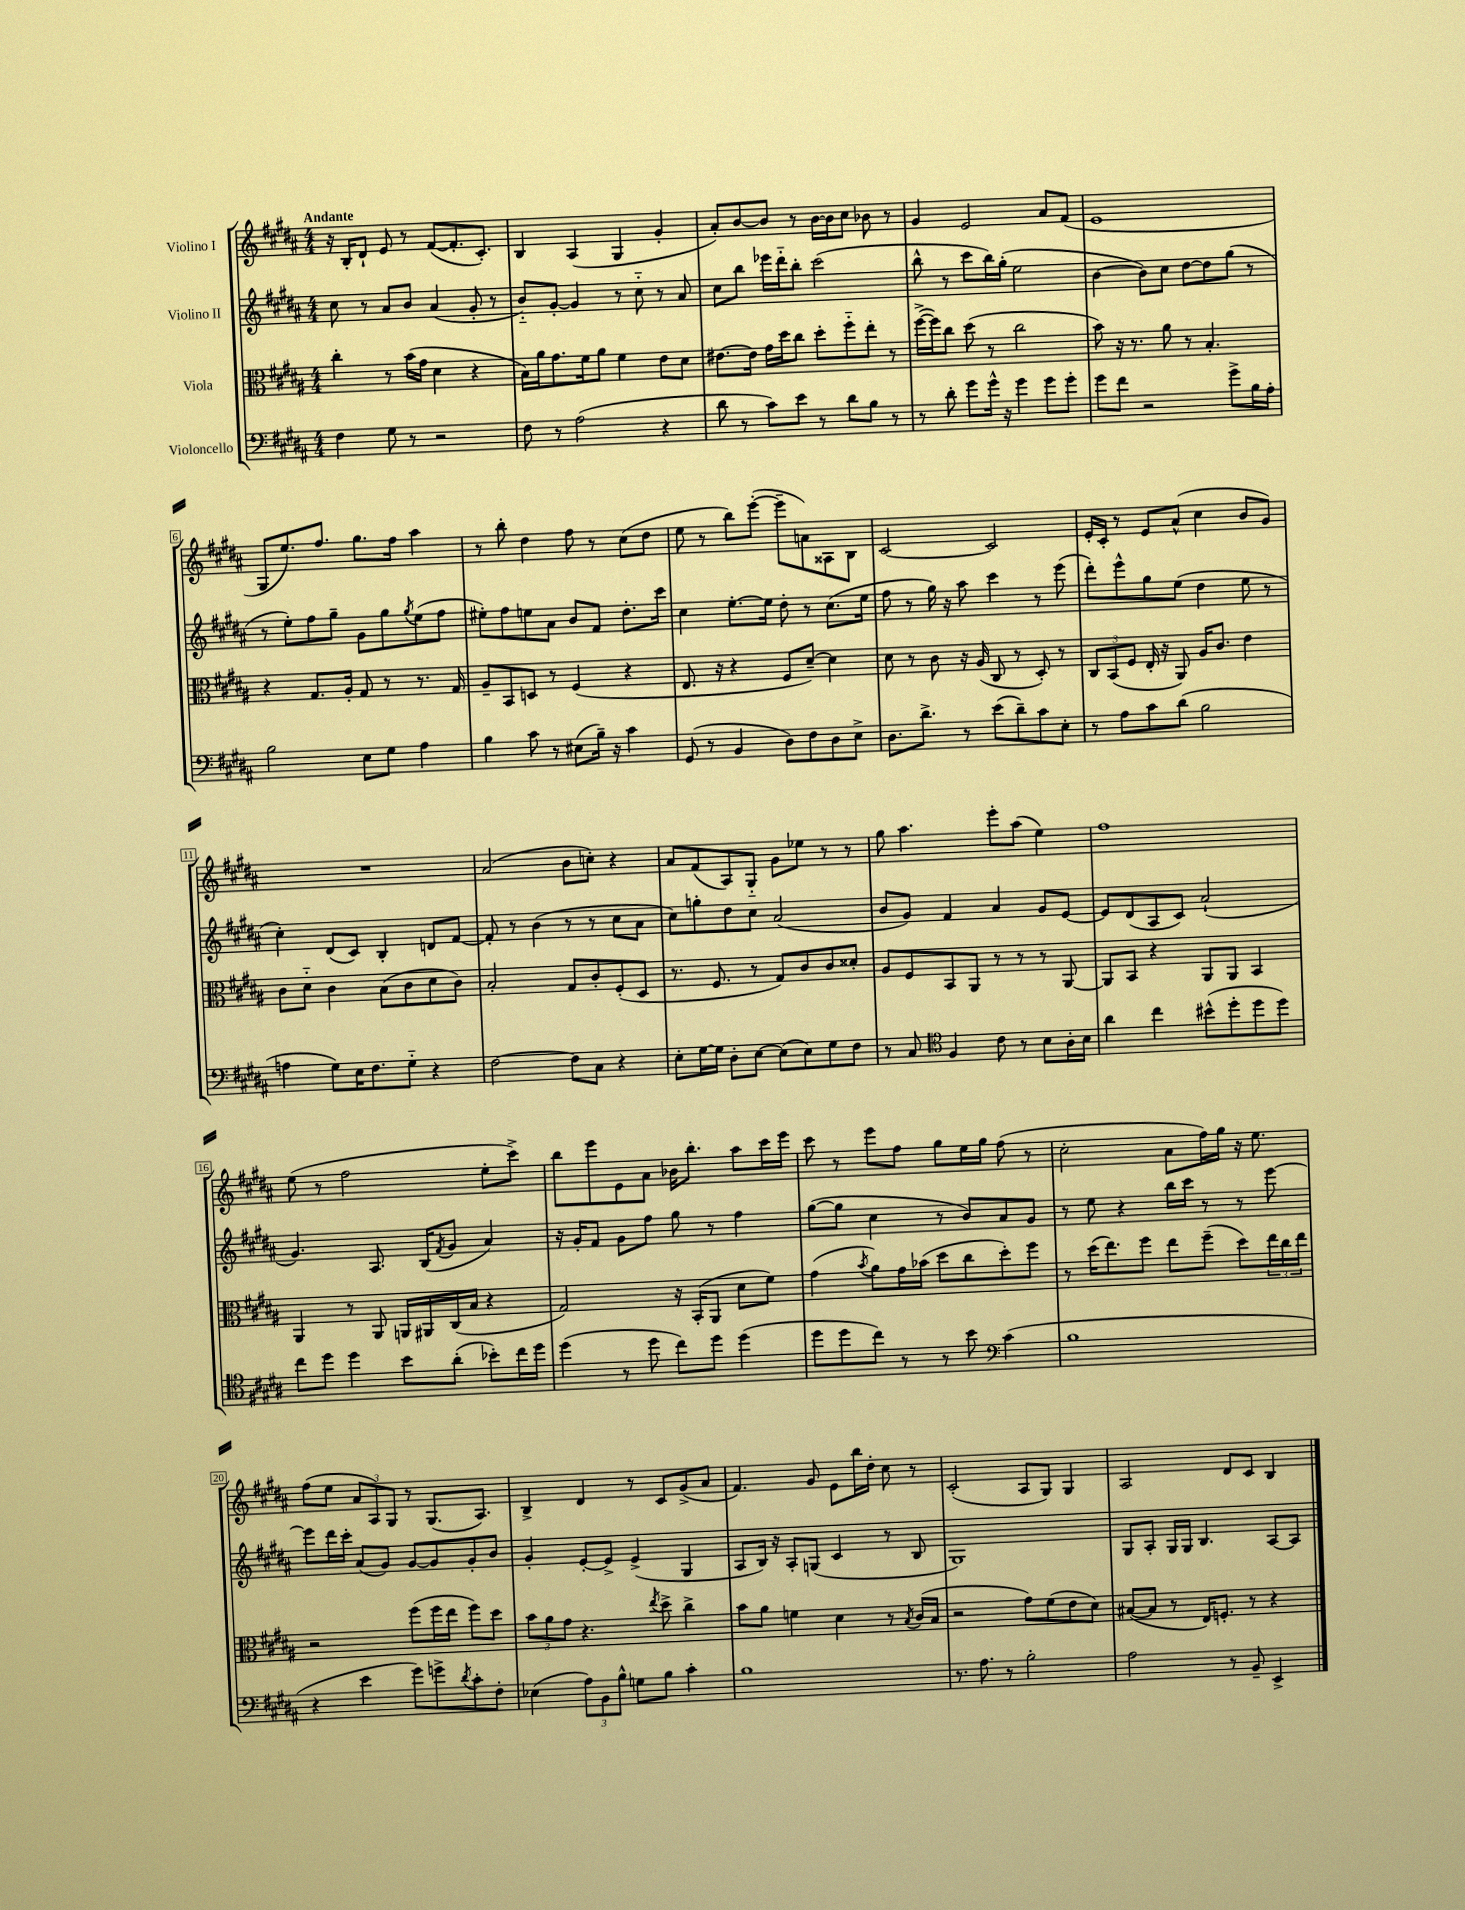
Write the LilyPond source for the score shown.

<<
\new StaffGroup <<
\new Staff = "s0" \with { instrumentName = "Violino I" } {
    \clef treble \key b \major \numericTimeSignature \time 4/4 \tempo "Andante"
    r16 b16-. dis'8-! e'8 r8 fis'8~( fis'8.-. cis'8.-.) |
    b4 ais4( gis4 gis'4-. |
    ais'8-.) b'8~ b'8 r8 b'16~ b'16 cis''8 bes'8 r8 |
    gis'4 e'2 ais'8 fis'8( |
    e'1 |
    gis8 e''8.) fis''8. gis''8. fis''16 ais''4 |
    r8 b''8-. dis''4 fis''8 r8 cis''8( dis''8 |
    e''8 r8 b''8) e'''8~-.( e'''8-- a'8) aisis8 b8 |
    cis'2~ cis'2 |
    e'16-. cis'16-. r8 e'8 ais'8-^( cis''4 b'8 gis'8) |
    R1 |
    ais'2( b'8 c''8-.) r4 |
    ais'8 fis'8( ais8) gis8-_ gis'8 ees''8 r8 r8 |
    gis''8 ais''4. e'''8-. ais''8( e''4) |
    fis''1 |
    e''8( r8 fis''2 e''8-. cis'''8->) |
    b''8 e'''8 e'8 ais'8 bes'16 b''8.-. ais''8 cis'''16 e'''16 |
    cis'''8 r8 e'''8 fis''8 gis''8 e''16 gis''16 fis''8( r8 |
    cis''2-. ais'8 fis''16) gis''16 r16 e''8. |
    fis''8( e''8 \tuplet 3/2 { ais'8 ais8) gis8 } r8 gis8.( ais8.) |
    b4-> dis'4 r8 cis'8 gis'8->( ais'8 |
    fis'4.) gis'8 e'8 b''16 dis''16-. cis''8 r8 |
    cis'2-.( ais8 gis8) gis4 |
    ais2 dis'8 cis'8 b4 \bar "|." |
}
\new Staff = "s1" \with { instrumentName = "Violino II" } {
    \clef treble \key b \major \numericTimeSignature \time 4/4
    cis''8 r8 ais'8 b'8 ais'4( gis'8-. r8 |
    b'8-_) gis'8~-. gis'4 r8 cis''8-_ r8 ais'8 |
    cis''8 b''8 ees'''16 dis'''16-_ b''8-. cis'''2( |
    b''8-^ r8 cis'''8 b''16) gis''16-.( e''2 |
    b'4~ b'8) cis''8 dis''8~ dis''8 gis''8( r8 |
    r8 e''8-.) fis''8 gis''8-- gis'8 gis''8 \acciaccatura { gis''8 } e''8( fis''8 |
    eis''8-.) fis''8 e''8 ais'8 b'8 fis'8 dis''8.-. cis'''16 |
    cis''4 e''8.~-. e''16 dis''8-. r8 cis''8.( e''16 |
    fis''8 r8 gis''16) r16 ais''8 cis'''4 r8 e'''8( |
    dis'''8-.) e'''8-^ gis''8 e''8( dis''4 e''8 r8 |
    cis''4-.) dis'8( cis'8) b4-. d'8 fis'8~ |
    fis'8-. r8 b'4( r8 r8 cis''8 ais'8 |
    cis''8) g''8-. dis''8 cis''8 ais'2( |
    b'8 gis'8) fis'4 ais'4 gis'8 e'8~ |
    e'8 dis'8( ais8 cis'8) ais'2-!( |
    gis'4.) ais8. b16( \acciaccatura { fis'8 } gis'8 ais'4) |
    r16 gis'16-. fis'8 gis'8 fis''8 gis''8 r8 fis''4 |
    gis''8~( gis''8 cis''4 r8 b'8) ais'8 gis'8 |
    r8 e''8 r4 b''16 cis'''16 r8 r8 e'''8~ |
    e'''8 dis'''16 cis'''16-. ais'8( gis'8) gis'8~ gis'8 gis'8-. b'8 |
    gis'4-. e'8~-. e'8-> e'4->( gis4 |
    ais8 b16) r16 ais8-. g8( cis'4 r8 b8 |
    gis1) |
    gis8 ais8-. gis16 gis16 b4. ais8~ ais8 \bar "|." |
}
\new Staff = "s2" \with { instrumentName = "Viola" } {
    \clef alto \key b \major \numericTimeSignature \time 4/4
    cis''4-. r8 b'16( gis'16 dis'4 r4 |
    b16) ais'16 gis'8. fis'16 ais'8 fis'4 e'8 dis'8 |
    eis'8.~ eis'16 gis'16 dis''16 cis''8 dis''8-. fis''8-_ e''8-. r8 |
    fis''16~->( fis''16) cis''8 dis''8( r8 cis''2 |
    b'8) r16 r8. ais'8 r8 b4.-. |
    r4 gis8. ais16-. gis8 r8 r8. gis16 |
    ais8-- b,8 d8 r8 fis4( r4 |
    e8. r16 r4 fis8 dis'8~--) dis'4 |
    dis'8 r8 cis'8 r16 ais16( cis8 r8 dis8-.) r8 |
    \tuplet 3/2 { cis8 b,8( fis8 } e16-. r16 ais,8) ais16 cis'8. e'4 |
    cis'8 dis'8-_ cis'4 b8( cis'8 dis'8 cis'8) |
    b2-. gis8 cis'8-. fis8-.( dis8 |
    r8. fis8. r8 gis8) cis'8 cis'8 disis'8-. |
    ais8 fis8 b,8 ais,8 r8 r8 r8 ais,8~ |
    ais,8 b,8 r4 ais,8 ais,8 b,4 |
    ais,4 r8 ais,8 a,16 ais,16 cis16( b16 r4 |
    gis2) r16 b,16-.( ais,8 dis'8 fis'8) |
    gis'4( \acciaccatura { b'8 } ais'8) gis'16 bes'16( dis''8 cis''8 dis''8-.) fis''8 |
    r8 dis''16( e''8.) fis''8 e''8 fis''8--( dis''8) \tuplet 3/2 { e''16 cis''16 e''16 } |
    r2 fis''8( fis''16 e''16 fis''8) dis''8 |
    \tuplet 3/2 { b'8 ais'8 gis'8 } r4. \acciaccatura { e''8 } dis''8-> cis''4-> |
    b'8 ais'8 f'4 dis'4 r8 \acciaccatura { b8 } cis'16( b16 |
    r2 gis'8) fis'8( e'8 dis'8) |
    bis8~( bis8 r8 e16) f8.-. r8 r4 \bar "|." |
}
\new Staff = "s3" \with { instrumentName = "Violoncello" } {
    \clef bass \key b \major \numericTimeSignature \time 4/4
    fis4 gis8 r8 r2 |
    fis8 r8 ais2( r4 |
    dis'8 r8 cis'8) e'8 r8 dis'8 b8 r8 |
    r8 dis'8-. gis'8 gis'16-^ r16 gis'4 gis'8 gis'8-. |
    gis'8 fis'8 r2 gis'8-> b16 ais16-. |
    b2 e8 gis8 ais4 |
    b4 cis'8 r8 eis8( b16--) r16 cis'4 |
    gis,8( r8 b,4 dis8) fis8 dis8 e8-> |
    dis8. dis'8.-> r8 e'8( dis'8--) cis'8 e8-. |
    r8 ais8 cis'8 dis'8( b2 |
    a4 gis8) e16 fis8. gis8-_ r4 |
    fis2~ fis8 cis8 r4 |
    e8-. gis16~ gis16 dis8-. e8~ e8( e8) gis8 fis8 |
    r8 cis8 \clef tenor fis4 cis'8 r8 b8 ais16-. b16 |
    ais'4 cis''4 bis'8-^( dis''8-. dis''8 dis''8) |
    cis''8 dis''8 dis''4 b'8 ais'8-.( bes'8-.) cis''16 dis''16 |
    dis''4( r8 dis''8 cis''8) dis''8 dis''4( |
    dis''8 dis''8 cis''8) r8 r8 b'8 \clef bass cis'4( |
    b1 |
    r4 e'4 gis'8) g'8-> \acciaccatura { dis'8 } cis'8-. fis8-. |
    ees4( \tuplet 3/2 { ais8) b,8 b8-^ } g8 b8 cis'4-. |
    b1 |
    r8. ais8. r8 b2-. |
    ais2 r8 b,8-- e,4-> \bar "|." |
}
>>
>>
\layout { \context { \Score \override BarNumber.stencil = #(make-stencil-boxer 0.1 0.3 ly:text-interface::print) } }
